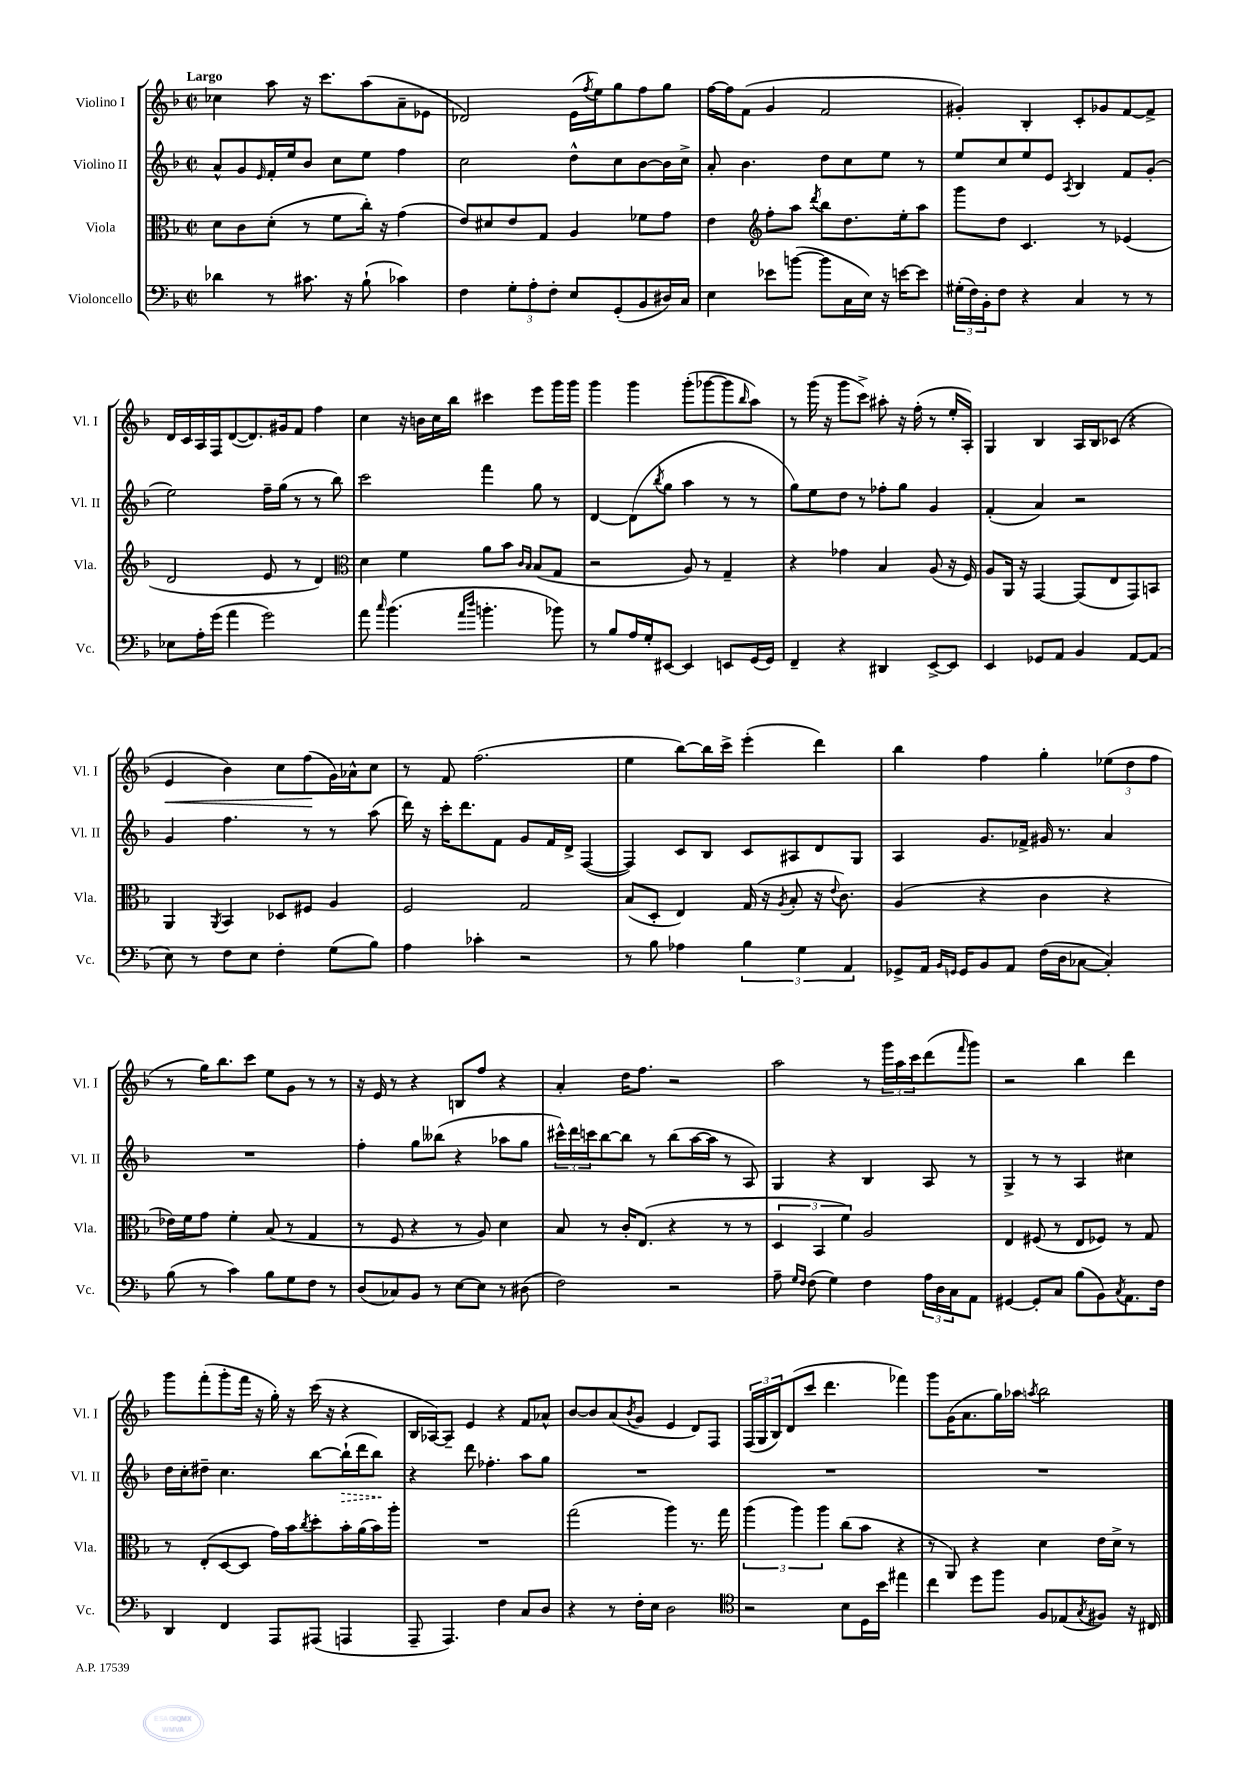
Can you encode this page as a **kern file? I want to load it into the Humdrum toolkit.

**kern	**kern	**kern	**kern
*staff4	*staff3	*staff2	*staff1
*clefF4	*clefC3	*clefG2	*clefG2
*k[b-]	*k[b-]	*k[b-]	*k[b-]
*M2/2	*M2/2	*M2/2	*M2/2
*met(c|)	*met(c|)	*met(c|)	*met(c|)
4d-	8d	8a^^	4cc-
.	8c	8g	.
.	.	16qqe	.
8r	(8d'	16f'	8aa
.	.	16ee	.
8.c#	8r	8b-	16r
.	.	.	8.ccc
.	8f	8cc	.
16r	.	.	.
(8B-`	16cc')	8ee	(8aa
.	16r	.	.
4c-)	(4g	4ff	8a~
.	.	.	8e-
=	=	=	=
4F	8e)	2cc	2d-)
.	8d#	.	.
12G'	8e	.	.
12A'	.	.	.
.	8G	.	.
12F'	.	.	.
8E	4A	8dd^^	(16e
.	.	.	8qff
.	.	.	16ee)
(8GG'	.	8cc	8gg
8BB-	8f-	[8b-	8ff
16D#)	8g	16b-]	8gg
16C	.	16cc^	.
=	=	=	=
4E	4e	8a'	[16ff
.	.	.	16ff]
.	.	4.b-	(8f
*	*clefG2	*	*
8e-	8ff'	.	4g
([8b	8aa	.	.
.	8qddd	.	.
8b]	8bb-	8dd	2f
16C	8.dd	8cc	.
16E)	.	.	.
16r	.	8ee	.
[16e	16ee'	.	.
8e]	8aa	8r	.
=	=	=	=
(24G#'	8ggg	8ee	4g#')
24F)	.	.	.
24BB-'	.	.	.
8F	8dd	8cc	.
4r	4.c	8ee	4B-'
.	.	8e	.
.	.	8qA	.
4C	.	4B-	8c'
.	8r	.	8g-
8r	(4e-	8f	[8f
8r	.	(8g'	8f^]
=	=	=	=
8E-	2d	2ee)	16d
.	.	.	16c
16A'	.	.	16A
(16g	.	.	16F
4a	.	.	([8d
.	.	.	8.d])
2g)	8e	16ff~	.
.	.	(16gg	16g#
.	8r	8r	8f
.	4d)	8r	4ff
.	.	8bb-)	.
=	=	=	=
*	*clefC3	*	*
8a	4d	2ccc	4cc
16qqcc	.	.	.
(4.b-	.	.	.
.	4f	.	16r
.	.	.	16b
.	.	.	16cc
.	.	.	16bb-
16qqa	.	.	.
16qqdd	.	.	.
4.b'	8a	4fff	4ccc#
.	8b-	.	.
.	16qqc	.	.
.	16qqB-	.	.
.	(8B-	8gg	8eee
8b-)	8G	8r	16ggg
.	.	.	16ggg
=	=	=	=
8r	2r	[4d	4ggg
8B-	.	.	.
16A	.	(8d]	4ggg
16G'	.	.	.
.	.	8qbb-	.
[8EE#	.	8gg	.
4EE#]	8A)	4aa	(8ggg'
.	8r	.	[8ggg-
8EE	4G~	8r	8ggg-]
.	.	.	16qqbb-
(16GG	.	8r	8aa)
16GG)	.	.	.
=	=	=	=
4FF~	4r	8gg)	8r
.	.	8ee	(16ggg
.	.	.	16r
4r	4g-	8dd	8ggg
.	.	8r	8ccc^)
4DD#	4B-	8ff-'	8aa#'
.	.	8gg	16r
.	.	.	(16ff'
[8EE^	(8A	4g	8r
8EE]	16r	.	16ee'
.	16F)	.	16A')
=	=	=	=
4EE	8A	(4f'	4G
.	16AA	.	.
.	16r	.	.
8GG-	[4GG	4a)	4B-
8AA	.	.	.
4BB-	(8GG]	2r	16A
.	.	.	16B-
.	8E	.	(8c-
[8AA	8GG)	.	4r
(8AA]	8BB	.	.
=	=	=	=
8E)	4AA	4g	4e
8r	.	.	.
.	8qAA	.	.
8F	4BB-	4.ff	4b-)
8E	.	.	.
4F'	8D-	.	8cc
.	8F#	8r	(8ff
(8G	4A	8r	16g)
.	.	.	16a-^^
8B-)	.	(8aa	8cc
=	=	=	=
4A	2F	16ddd)	8r
.	.	16r	.
.	.	16ccc'	8f
.	.	8.ddd	.
4c-'	.	.	(2.ff
.	.	8f	.
2r	2G	8g	.
.	.	16f	.
.	.	16d^	.
.	.	([4F	.
=	=	=	=
8r	(8B-	4F])	4ee
8B-	8D'	.	.
4A-	4E)	8c	[8bb-)
.	.	8B-	16bb-]
.	.	.	16ccc^
6B-	(16G	8c	(4eee'
.	16r	.	.
.	8qA	.	.
.	8B-'	8A#	.
6G	.	.	.
.	16r	8d	4ddd)
.	8qqe	.	.
.	8.c)	.	.
6AA	.	.	.
.	.	8G	.
=	=	=	=
8GG-^	(4A	4A	4bb-
16AA	.	.	.
16qqBB-	.	.	.
16qqGG	.	.	.
16GG	.	.	.
8BB-	4r	8.g	4ff
8AA	.	.	.
.	.	16f-^	.
(16F	4c	16g#	4gg'
16D	.	8.r	.
[8C-	.	.	.
4C-'])	4r	4a	(12ee-
.	.	.	12dd
.	.	.	12ff
=	=	=	=
(8B-	16e-)	1r	8r
.	16f	.	.
8r	8g	.	16gg)
.	.	.	8.bb-
4c)	4f'	.	.
.	.	.	8ccc
8B-	(8B-	.	8ee
8G	8r	.	8g
8F	4G	.	8r
8r	.	.	8r
=	=	=	=
(8D	8r	4ff'	16r
.	.	.	16e
8C-)	8F	.	8r
8BB-	4r	8gg	4r
8r	.	(8bb--	.
[8E	8r	4r	8B
8E]	8A)	.	8ff
8r	4d	8aa-	4r
(8D#	.	8gg	.
=	=	=	=
2F)	8B-	24ccc#^^)	4a'
.	.	24ddd	.
.	.	24ccc	.
.	8r	[8bb-	.
.	16c'	8bb-]	16dd
.	(8.E	.	8.ff
.	.	8r	.
2r	4r	(8bb-	2r
.	.	[16aa	.
.	.	16aa]	.
.	8r	8r	.
.	8r	8A)	.
=	=	=	=
8A~	6D	4G	2aa
16qqG	.	.	.
16qqF	.	.	.
(8F	.	.	.
.	6BB-	.	.
4G)	.	4r	.
.	6f)	.	.
4F	2A	4B-	8r
.	.	.	24ggg
.	.	.	24aa
.	.	.	24ccc
24A	.	8A	(8ddd
24D	.	.	.
24C	.	.	.
.	.	.	16qqfff
8AA	.	8r	8ggg)
=	=	=	=
[4GG#	4E	4G^	2r
8GG#']	(8F#	8r	.
8C	8r	8r	.
(8B-	8E	4A	4bb-
8BB-)	8F-)	.	.
8qC	.	.	.
8.AA	8r	4cc#	4ddd
.	8G	.	.
16F	.	.	.
=	=	=	=
4DD	8r	16dd	8ggg
.	.	16cc'	.
.	(8E'	8dd#~	(8fff'
4FF	[8D	4.cc	8ggg'
.	8D]	.	16fff
.	.	.	16r
8AAA	16g)	.	16gg')
.	16b-	.	16r
.	8qcc	.	.
(8AAA#	8dd'	[8bb-	(16ccc
.	.	.	16r
4AAA	16b-'	(16bb-`]	4r
.	(16a	16ddd	.
.	16b-)	8bb-)	.
.	16aa'	.	.
=	=	=	=
8AAA~	1r	4r	16B-
.	.	.	[16A-)
4.AAA)	.	.	8A-~]
.	.	8ddd	4e
.	.	4.ff-'	.
4F	.	.	4r
8C	.	8aa	8f
8D	.	8gg	8a-^^
=	=	=	=
4r	(2gg	1r	[8b-
.	.	.	8b-]
8r	.	.	(8a
.	.	.	8qb-
16F'	.	.	8g
16E	.	.	.
2D	4aa)	.	4e
.	8.r	.	8d)
.	.	.	8F
.	16gg	.	.
=	=	=	=
*clefC4	*	*	*
2r	(6aa	1r	(24F
.	.	.	24G
.	.	.	24B-)
.	.	.	(8d
.	6aa)	.	.
.	.	.	8ccc
.	6aa	.	.
.	.	.	4.ddd
8B-	(8cc	.	.
16D	8b-	.	.
16b-	.	.	.
4ee#	4r	.	4fff-)
=	=	=	=
4cc	8r	1r	8ggg
.	8AA)	.	(16g
.	.	.	8.a
8dd	4r	.	.
8ff	.	.	16gg)
.	.	.	16aa-
.	.	.	8qaa
8F	4d	.	2bb-
(8E-	.	.	.
8qG	.	.	.
8F#)	16e	.	.
.	16d^	.	.
16r	8r	.	.
16C#	.	.	.
==	==	==	==
*-	*-	*-	*-
